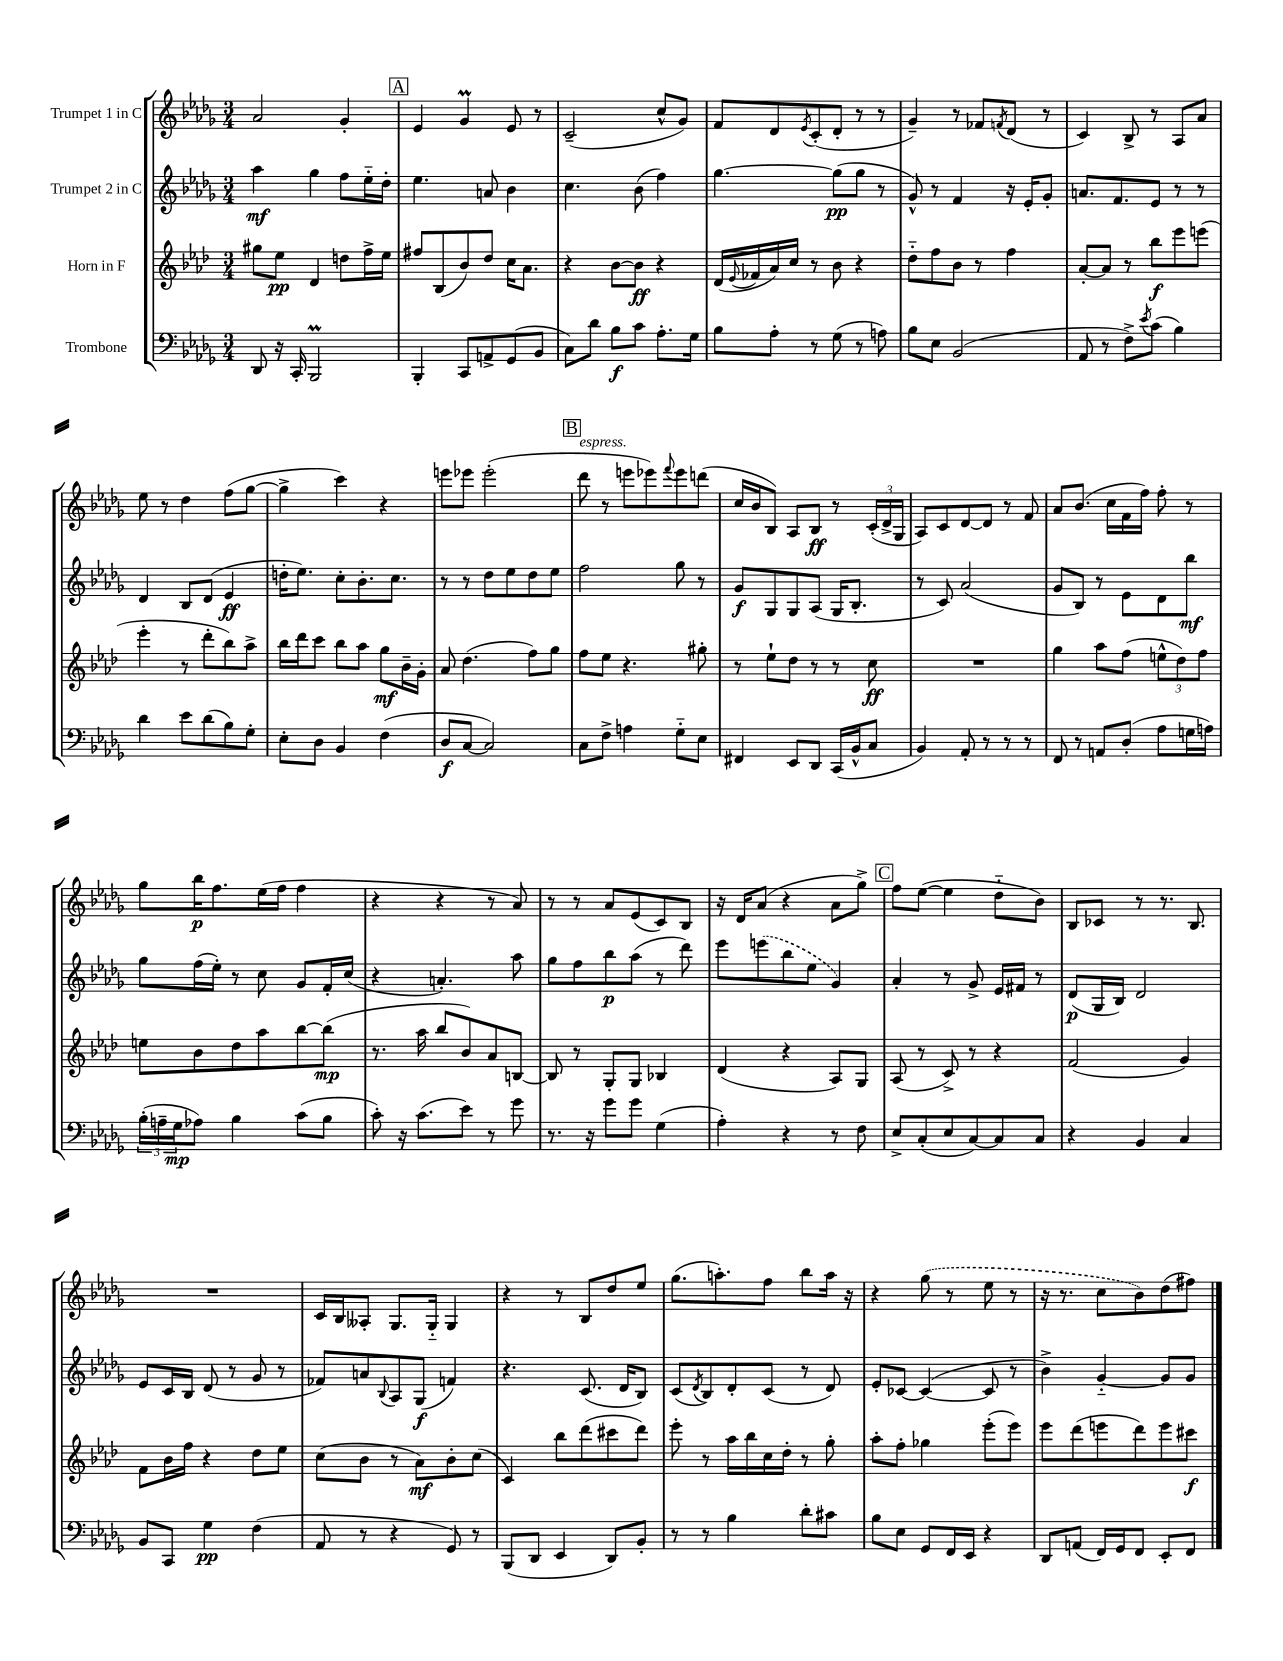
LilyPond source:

<<
\new StaffGroup <<
\new Staff = "s0" \with { instrumentName = "Trumpet 1 in C" } {
    \clef treble \key des \major \numericTimeSignature \time 3/4
    aes'2 ges'4-. |
    \mark \markup { \box "A" } ees'4 ges'4\prall ees'8 r8 |
    c'2--( c''8-^ ges'8) |
    f'8 des'8 \acciaccatura { ees'8 } c'8-.( des'8-. r8 r8 |
    ges'4--) r8 fes'8 \acciaccatura { f'8 } des'8( r8 |
    c'4) bes8-> r8 aes8 aes'8 |
    ees''8 r8 des''4 f''8( ges''8~ |
    ges''4-> c'''4) r4 |
    e'''8 ees'''8 ees'''2-.( |
    \mark \markup { \box "B" } des'''8^\markup { \italic "espress." } r8 e'''8 ees'''8) \appoggiatura { f'''8 } ees'''8 d'''8( |
    c''16 bes'16 bes8) aes8 bes8\ff r8 \tuplet 3/2 { c'16-.( des'16-> ges16 } |
    aes8) c'8 des'8~ des'8 r8 f'8 |
    aes'8 bes'8.( c''16 f'16 f''16) f''8-. r8 |
    ges''8 bes''16\p f''8. ees''16( f''16 f''4 |
    r4 r4 r8 aes'8) |
    r8 r8 aes'8 ees'8( c'8) bes8 |
    r16 des'16 aes'8( r4 aes'8 ges''8->) |
    \mark \markup { \box "C" } f''8 ees''8~( ees''4 des''8-_ bes'8) |
    bes8 ces'8 r8 r8. bes8. |
    R2. |
    c'16 bes16 aeses8-. ges8. ges16-_ ges4 |
    r4 r8 bes8 des''8 ees''8 |
    ges''8.( a''8.-.) f''8 bes''8 a''16 r16 |
    r4 \once \slurDashed ges''8( r8 ees''8 r8 |
    r16 r8. c''8 bes'8) des''8( fis''8) \bar "|." |
}
\new Staff = "s1" \with { instrumentName = "Trumpet 2 in C" } {
    \clef treble \key des \major \numericTimeSignature \time 3/4
    aes''4\mf ges''4 f''8 ees''16-_ des''16-. |
    \mark \markup { \box "A" } ees''4. a'8 bes'4 |
    c''4. bes'8( f''4) |
    ges''4.~ ges''8\pp( ges''8 r8 |
    ges'8-^) r8 f'4 r16 ees'16-. ges'8-. |
    a'8. f'8. ees'8 r8 r8 |
    des'4 bes8 des'8( ees'4\ff |
    d''16-. ees''8.) c''8-. bes'8.-. c''8. |
    r8 r8 des''8 ees''8 des''8 ees''8 |
    \mark \markup { \box "B" } f''2 ges''8 r8 |
    ges'8\f ges8 ges8 aes8( ges16 bes8.-. |
    r8 c'8) aes'2( |
    ges'8 bes8) r8 ees'8 des'8 bes''8\mf |
    ges''8 f''16( ees''16-.) r8 c''8 ges'8 f'16-. c''16( |
    r4 a'4.-.) aes''8 |
    ges''8 f''8 bes''8\p aes''8( r8 des'''8) |
    ees'''8 \once \slurDashed e'''8( bes''8 ees''8 ges'4) |
    \mark \markup { \box "C" } aes'4-. r8 ges'8-> ees'16 fis'16 r8 |
    des'8\p( ges16 bes16) des'2 |
    ees'8 c'16 bes16 des'8( r8 ges'8 r8 |
    fes'8) a'8 \appoggiatura { bes8 } aes8 ges8\f( f'4) |
    r4. c'8.( des'16 bes8) |
    c'8( \acciaccatura { des'8 } bes8) des'8-. c'8( r8 des'8) |
    ees'8-. ces'8~ ces'4~( ces'8 r8 |
    bes'4->) ges'4~-_ ges'8 ges'8 \bar "|." |
}
\new Staff = "s2" \with { instrumentName = "Horn in F" } {
    \clef treble \key aes \major \numericTimeSignature \time 3/4
    gis''8 ees''8\pp des'4 d''8 f''16-> ees''16 |
    \mark \markup { \box "A" } fis''8 bes8( bes'8) des''8 c''16 aes'8. |
    r4 bes'8~ bes'8\ff r4 |
    des'16( \appoggiatura { ees'8 } fes'16 aes'16) c''16 r8 bes'8 r4 |
    des''8-_ f''8 bes'8 r8 f''4 |
    aes'8~-. aes'8 r8 bes''8\f ees'''8 e'''8( |
    ees'''4-. r8 des'''8-. bes''8) aes''8-> |
    bes''16 des'''16 c'''8 bes''8 aes''8 g''8\mf bes'16-- g'16-. |
    aes'8 des''4.( f''8) g''8 |
    \mark \markup { \box "B" } f''8 ees''8 r4. gis''8-. |
    r8 ees''8-! des''8 r8 r8 c''8\ff |
    R2. |
    g''4 aes''8 f''8( \tuplet 3/2 { e''8-^ des''8) f''8 } |
    e''8 bes'8 des''8 aes''8 bes''8~ bes''8\mp( |
    r8. aes''16 bes''8 bes'8) aes'8 b8~ |
    b8 r8 g8-. g8 bes4 |
    des'4( r4 aes8) g8 |
    \mark \markup { \box "C" } aes8( r8 c'8->) r8 r4 |
    f'2( g'4) |
    f'8 bes'16 f''16 r4 des''8 ees''8 |
    c''8( bes'8 r8 aes'8\mf) bes'8-. c''8( |
    c'4) bes''8 des'''8( cis'''8 des'''8) |
    ees'''8-. r8 aes''16 bes''16 c''16 des''16-. r8 g''8-. |
    aes''8-. f''8-. ges''4 ees'''8-.( ees'''8) |
    ees'''8 des'''8( e'''8 des'''8) e'''8 cis'''8\f \bar "|." |
}
\new Staff = "s3" \with { instrumentName = "Trombone" } {
    \clef bass \key des \major \numericTimeSignature \time 3/4
    des,8 r16 c,16-. bes,,2\prall |
    \mark \markup { \box "A" } bes,,4-. c,8 a,8-> ges,8( bes,8 |
    c8) des'8 bes8\f c'8 aes8.-. ges16 |
    bes8 aes8-. r8 ges8( r8 a8) |
    bes8 ees8 bes,2( |
    aes,8 r8 f8->) \acciaccatura { ees'8 } c'8( bes4) |
    des'4 ees'8 des'8( bes8) ges8-. |
    ees8-. des8 bes,4 f4( |
    des8\f c8~ c2) |
    \mark \markup { \box "B" } c8 f8-> a4 ges8-_ ees8 |
    fis,4 ees,8 des,8 c,16( bes,16-^ c8 |
    bes,4) aes,8-. r8 r8 r8 |
    f,8 r8 a,8 des8-.( aes8 g16 a16) |
    \tuplet 3/2 { bes16-.( a16-- ges16\mp } aes8) bes4 c'8( bes8 |
    c'8-.) r16 c'8.( ees'8) r8 ges'8 |
    r8. r16 ges'8 ges'8 ges4( |
    aes4-.) r4 r8 f8 |
    \mark \markup { \box "C" } ees8-> c8-.( ees8 c8~) c8 c8 |
    r4 bes,4 c4 |
    bes,8 c,8 ges4\pp f4( |
    aes,8 r8 r4 ges,8) r8 |
    bes,,8( des,8 ees,4 des,8) bes,8-. |
    r8 r8 bes4 des'8-. cis'8 |
    bes8 ees8 ges,8 f,16 ees,16 r4 |
    des,8 a,8( f,16) ges,16 f,8 ees,8-. f,8 \bar "|." |
}
>>
>>
\layout { \context { \Score \remove "Bar_number_engraver" } }
